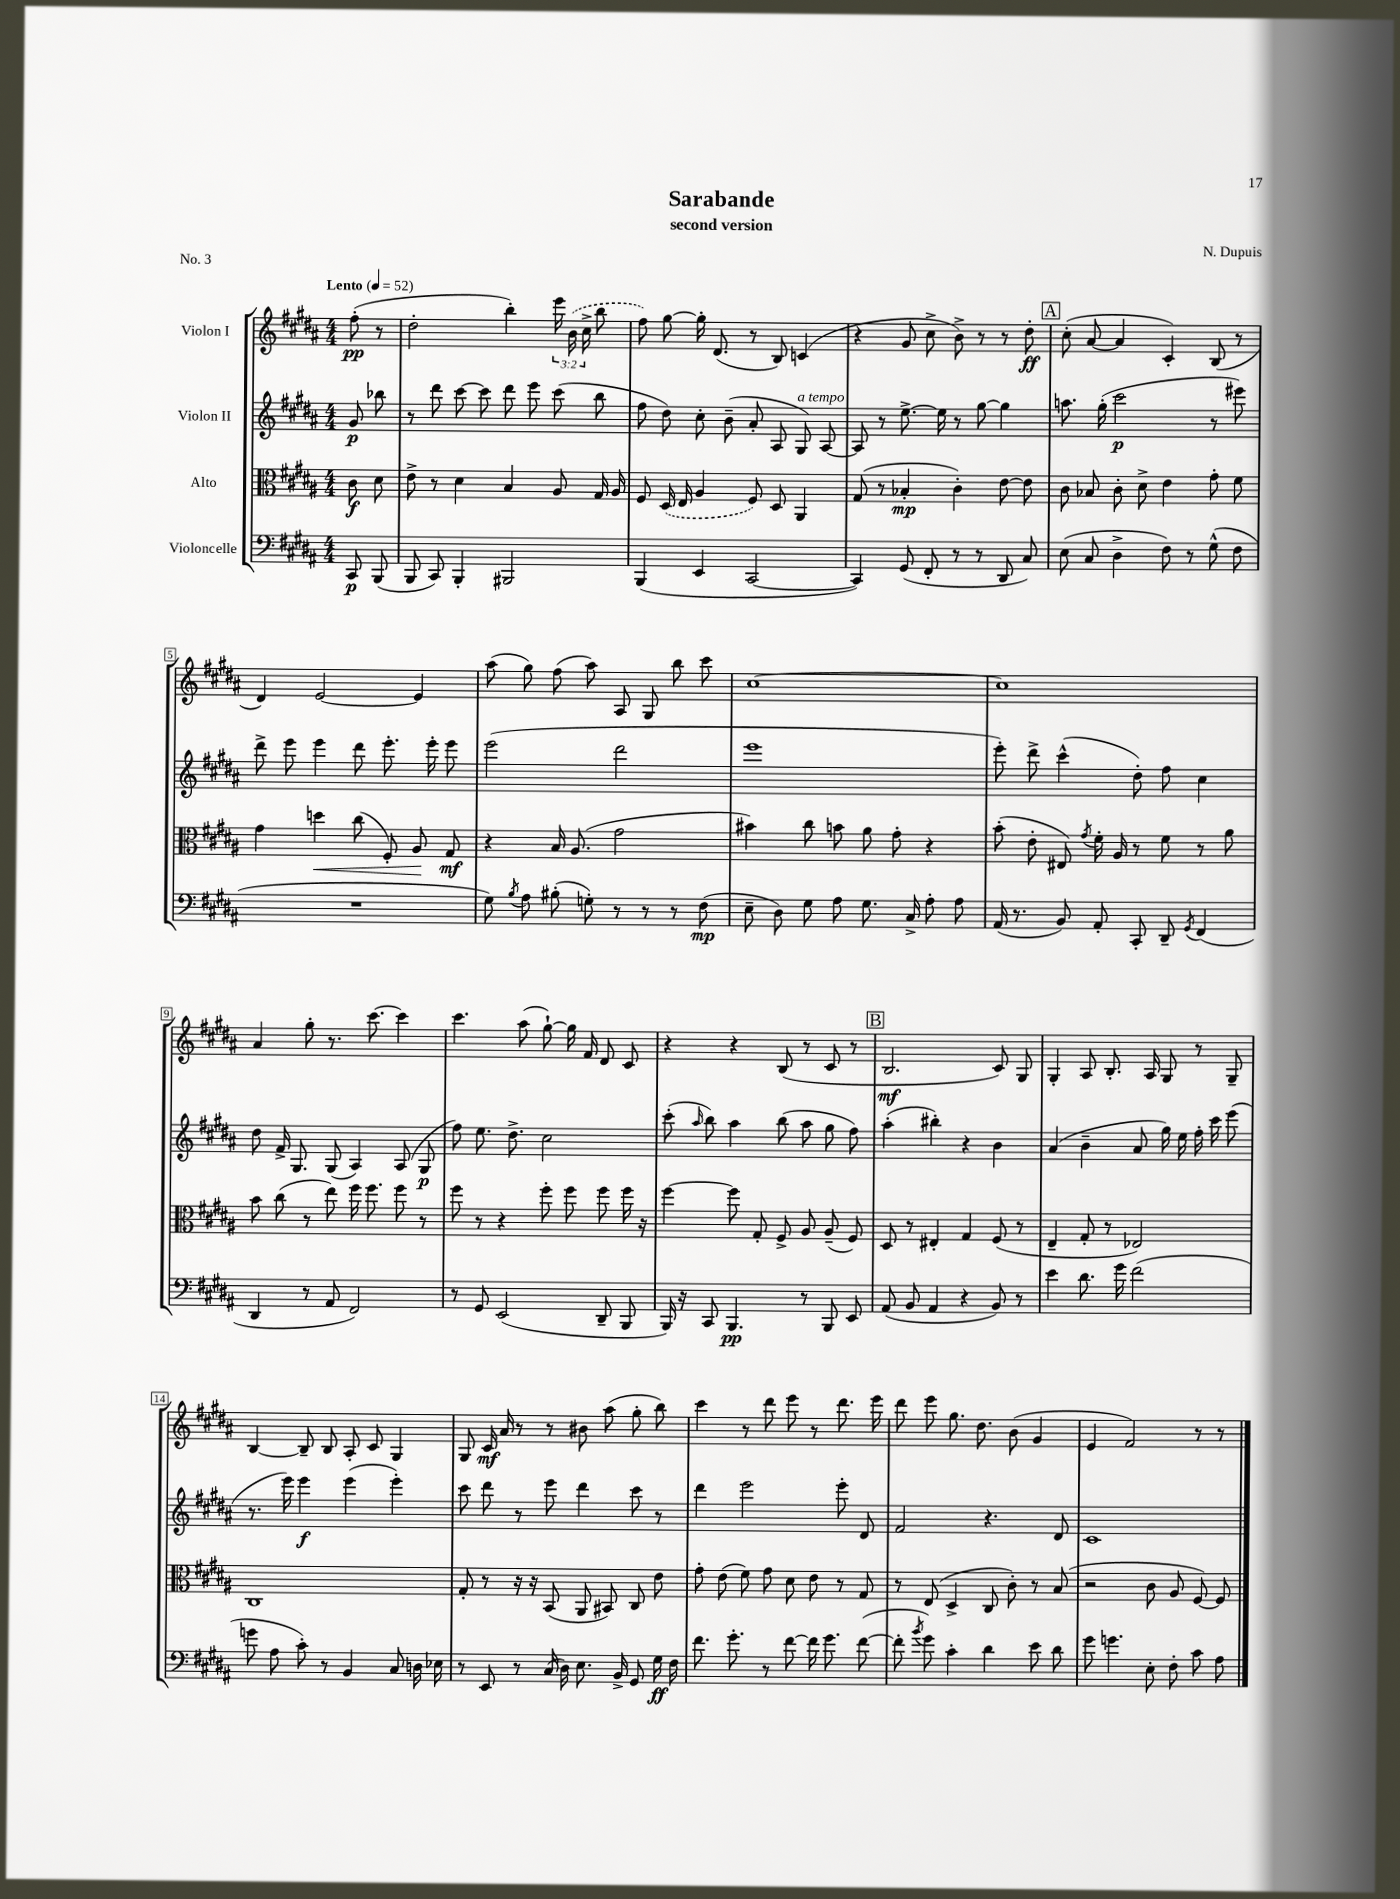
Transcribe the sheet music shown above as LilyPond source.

\header { title = "Sarabande" composer = "N. Dupuis" subtitle = "second version" piece = "No. 3" }
<<
\new StaffGroup <<
\new Staff = "s0" \with { instrumentName = "Violon I" } {
    \clef treble \key b \major \numericTimeSignature \time 4/4 \override Staff.TupletNumber.text = #tuplet-number::calc-fraction-text \partial 4 \tempo "Lento" 4 = 52
    \autoBeamOff fis''8-.\pp( r8 |
    dis''2-. b''4-.) \tuplet 3/2 { e'''16 \once \slurDashed b'16( cis''16-> } b''8 |
    fis''8) gis''8~ gis''16-. dis'8.( r8 b8) c'4( |
    r4 gis'8 cis''8-> b'8->) r8 r8 dis''8-.\ff |
    \mark \markup { \box "A" } cis''8-.( ais'8~ ais'4 cis'4-.) b8( r8 |
    dis'4) e'2~ e'4 |
    ais''8( gis''8) fis''8( ais''8) ais8 gis8 b''8 cis'''8 |
    cis''1~ |
    cis''1 |
    ais'4 gis''8-. r8. cis'''8.~ cis'''4 |
    cis'''4. ais''8( gis''8~-!) gis''16 fis'16 dis'8 cis'8 |
    r4 r4 b8( r8 cis'8 r8 |
    \mark \markup { \box "B" } b2.\mf cis'8) gis8 |
    gis4-. ais8 b8.-. ais16 gis8 r8 gis8-- |
    b4~ b8-- b8 ais8-. cis'8 gis4 |
    gis8 cis'16\mf ais'16 r8 r8 bis'8 ais''8( gis''8-. b''8) |
    cis'''4 r8 dis'''8 e'''8 r8 dis'''8. e'''16 |
    dis'''8 e'''8 gis''8. dis''8. b'8( gis'4 |
    e'4 fis'2) r8 r8 \bar "|." |
}
\new Staff = "s1" \with { instrumentName = "Violon II" } {
    \clef treble \key b \major \numericTimeSignature \time 4/4 \partial 4
    \autoBeamOff gis'8\p bes''8 |
    r8 dis'''8 cis'''8~ cis'''8 dis'''8 e'''8 cis'''8( b''8 |
    fis''8 dis''8) cis''8-. b'8--( ais'8-. ais8 gis8^\markup { \italic "a tempo" }) ais8~ |
    ais8 r8 e''8.~-> e''16 r8 gis''8~ gis''4 |
    \mark \markup { \box "A" } a''8. gis''16-.( cis'''2\p r8 eis'''8) |
    dis'''8-> e'''8 e'''4 dis'''8 e'''8.-. e'''16-. e'''8 |
    e'''2( dis'''2 |
    e'''1 |
    e'''8-.) dis'''8-> cis'''4-^( dis''8-.) fis''8 cis''4 |
    dis''8 fis'16-> gis8. gis8( ais4) ais8( gis8\p |
    fis''8) e''8. dis''8.-> cis''2 |
    cis'''8-.( \grace { ais''16 } b''8) ais''4 b''8( ais''8 gis''8 fis''8) |
    \mark \markup { \box "B" } ais''4-.( bis''4-.) r4 b'4 |
    ais'4( b'4-- ais'8 gis''16) e''16 fis''16-. cis'''16 e'''8( |
    r8. e'''16) e'''4\f e'''4( e'''4-.) |
    cis'''8 dis'''8 r8 e'''8 dis'''4 cis'''8 r8 |
    dis'''4 e'''2 e'''8-. dis'8 |
    fis'2 r4. dis'8 |
    cis'1 \bar "|." |
}
\new Staff = "s2" \with { instrumentName = "Alto" } {
    \clef alto \key b \major \numericTimeSignature \time 4/4 \partial 4
    \autoBeamOff cis'8\f dis'8 |
    e'8-> r8 dis'4 b4 ais8 gis16 ais16 |
    fis8 \once \slurDashed dis16( e16 ais4 fis8) dis8 ais,4 |
    gis8( r8 bes4-.\mp cis'4-.) e'8~ e'8 |
    \mark \markup { \box "A" } cis'8 bes8 cis'8-. dis'8-> e'4 gis'8-. fis'8 |
    gis'4 d''4\< cis''8( fis8-.) ais8\! gis8\mf |
    r4 b16 ais8.( gis'2 |
    bis'4) cis''8 b'8 ais'8 gis'8-. r4 |
    b'8-.( e'8-. eis8) \acciaccatura { gis'8 } fis'16-. ais16 r8 fis'8 r8 ais'8 |
    b'8 cis''8( r8 e''8) fis''16 fis''8. fis''8 r8 |
    fis''8 r8 r4 fis''8-. fis''8 fis''8 fis''16 r16 |
    fis''4~ fis''8 gis8-. fis8-> ais8 ais8--( fis8) |
    \mark \markup { \box "B" } dis8 r8 eis4-. gis4 fis8( r8 |
    e4-- gis8-. r8 ees2) |
    cis1 |
    gis8-. r8 r16 r16 b,8( ais,8 bis,8) cis8 e'8 |
    gis'8-. e'8( fis'8) gis'8 dis'8 e'8 r8 gis8 |
    r8 e8( dis4-> cis8 cis'8-.) r8 b8( |
    r2 cis'8 ais8 fis8~) fis8 \bar "|." |
}
\new Staff = "s3" \with { instrumentName = "Violoncelle" } {
    \clef bass \key b \major \numericTimeSignature \time 4/4 \partial 4
    \autoBeamOff cis,8\p b,,8( |
    b,,8 cis,8) b,,4-. bis,,2 |
    b,,4( e,4 cis,2~ |
    cis,4) gis,8( fis,8-. r8 r8 dis,8 cis8) |
    \mark \markup { \box "A" } e8( cis8 dis4-> fis8) r8 gis8-^( fis8 |
    R1 |
    gis8) \acciaccatura { b8 } ais8 bis8-.( g8-.) r8 r8 r8 fis8\mp( |
    e8-- dis8) gis8 ais8 gis8. cis16-> ais8-. ais8 |
    ais,16( r8. b,8) ais,8-. cis,8-. dis,8-- \acciaccatura { gis,8 } fis,4( |
    dis,4 r8 ais,8 fis,2) |
    r8 gis,8 e,2( dis,8-- b,,8 |
    b,,16) r16 cis,8 b,,4.\pp r8 b,,8 e,8 |
    \mark \markup { \box "B" } ais,8( b,8 ais,4 r4 b,8) r8 |
    e'4 dis'8. gis'16 fis'2( |
    g'8 ais8 cis'8-.) r8 b,4 cis8 d16 ees16 |
    r8 e,8 r8 cis16( dis16) e8. b,16-> gis,8 gis16\ff fis16 |
    fis'8. gis'8.-. r8 fis'8~ fis'16 gis'8. fis'8~( |
    fis'8-. \acciaccatura { b'8 } gis'8) cis'4-. dis'4 e'8 dis'8 |
    gis'8 g'4. e8-. fis8-. cis'8 ais8 \bar "|." |
}
>>
>>
\layout { \context { \Score \override BarNumber.stencil = #(make-stencil-boxer 0.1 0.3 ly:text-interface::print) } }
